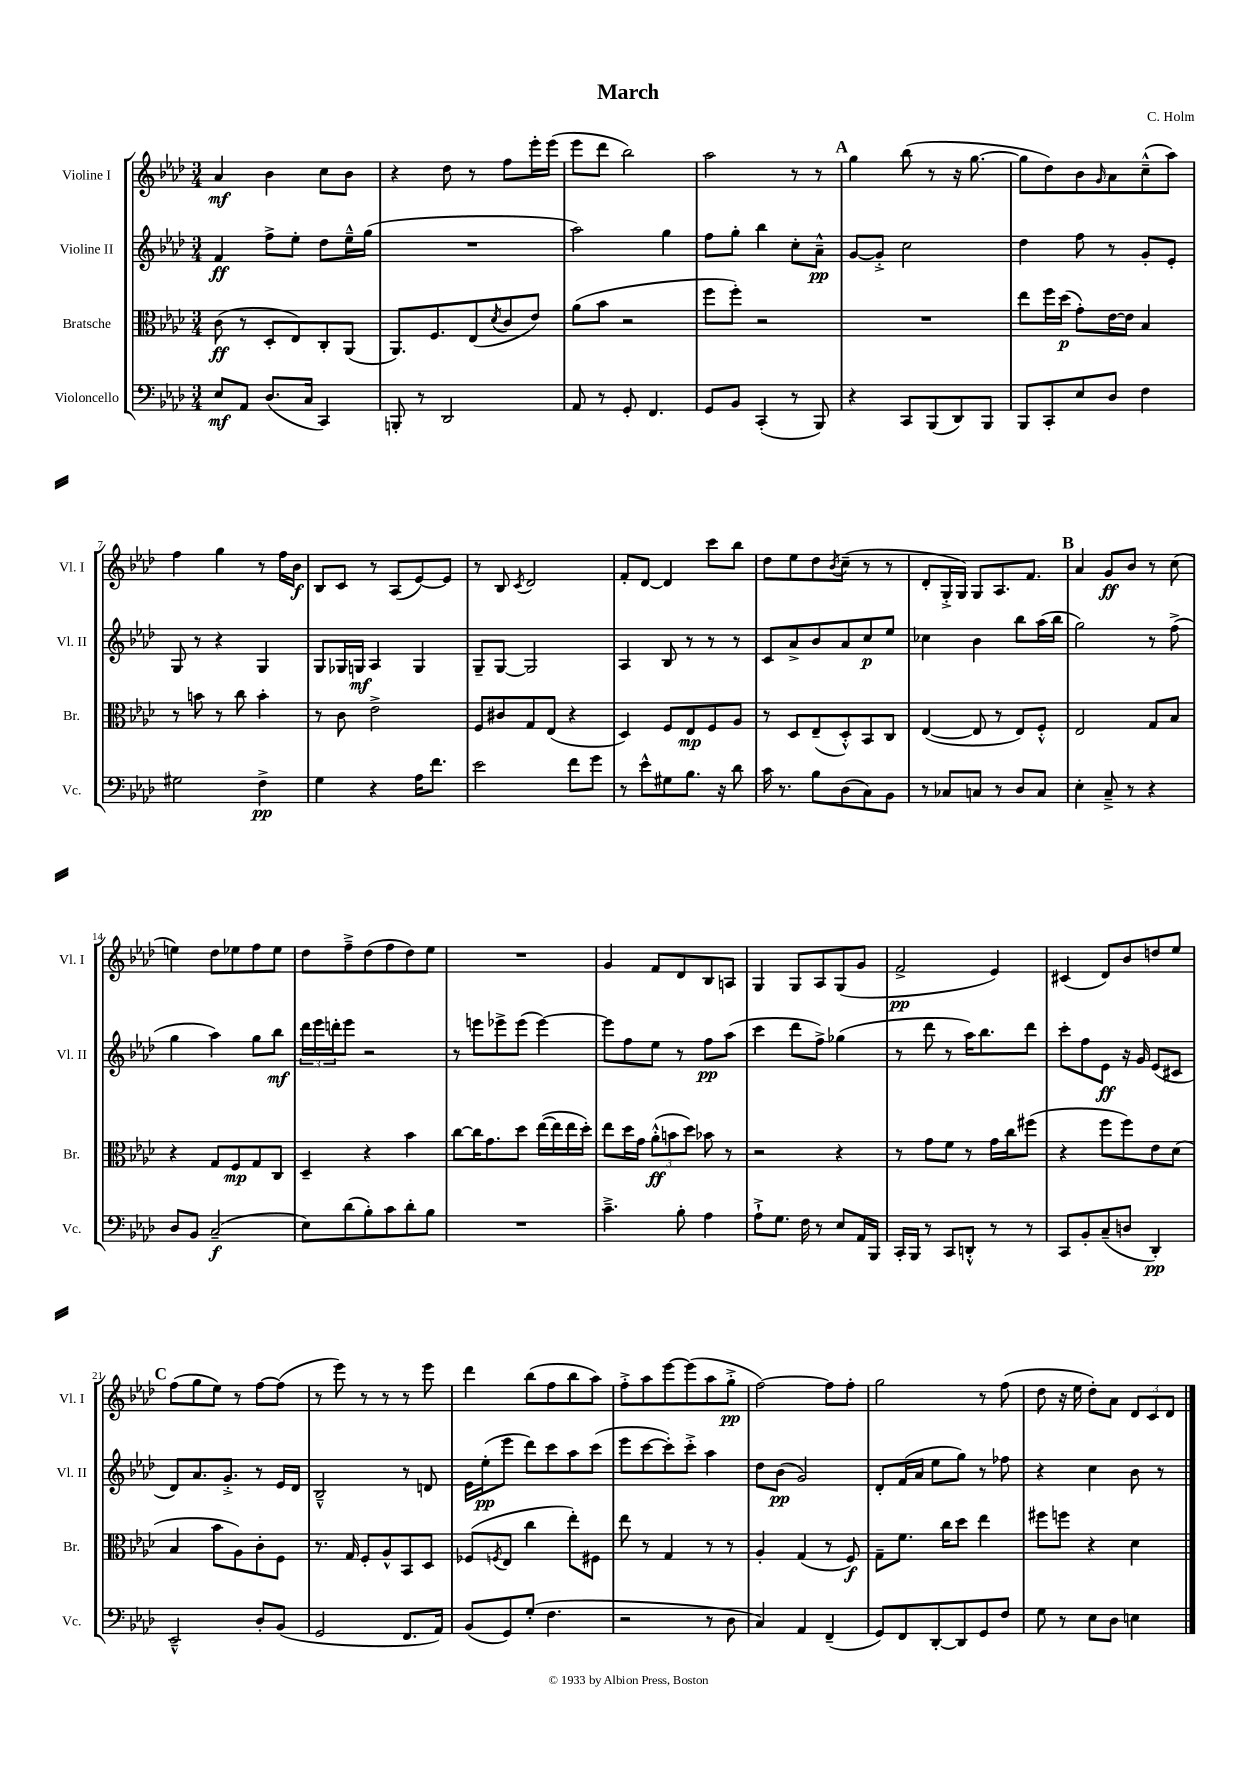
\header { title = "March" composer = "C. Holm" }
<<
\new StaffGroup <<
\new Staff = "s0" \with { instrumentName = "Violine I" shortInstrumentName = "Vl. I" } {
    \clef treble \key aes \major \numericTimeSignature \time 3/4
    aes'4\mf bes'4 c''8 bes'8 |
    r4 des''8 r8 f''8 ees'''16-. ees'''16( |
    ees'''8 des'''8 bes''2) |
    aes''2 r8 r8 |
    \mark \markup { \bold "A" } g''4 bes''8( r8 r16 g''8.~ |
    g''8 des''8) bes'8 \grace { g'16 } aes'8 c''8---^( aes''8) |
    f''4 g''4 r8 f''16 bes'16\f |
    bes8 c'8 r8 aes8( ees'8~) ees'8 |
    r8 bes8 \acciaccatura { c'8 } des'2 |
    f'8-. des'8~ des'4 c'''8 bes''8 |
    des''8 ees''8 des''8 \acciaccatura { bes'8 } c''8--( r8 r8 |
    des'8-. g16-.-> g16) g8 aes8. f'8. |
    \mark \markup { \bold "B" } aes'4 g'8\ff bes'8 r8 c''8( |
    e''4) des''8 ees''8 f''8 ees''8 |
    des''8 f''8---> des''8( f''8 des''8) ees''8 |
    R2. |
    g'4 f'8 des'8 bes8 a8 |
    g4 g8 aes8 g8( g'8 |
    f'2->\pp ees'4) |
    cis'4( des'8) bes'8 d''8 ees''8 |
    \mark \markup { \bold "C" } f''8( g''8 ees''8) r8 f''8~ f''8( |
    r8 ees'''8) r8 r8 r8 ees'''8 |
    des'''4 bes''8( f''8 bes''8 aes''8) |
    f''8-.-> aes''8 ees'''8~ ees'''8( aes''8 g''8-.->\pp |
    f''2~) f''8 f''8-. |
    g''2 r8 f''8( |
    des''8 r16 ees''16 des''8-.) aes'8 \tuplet 3/2 { des'8 c'8 des'8 } \bar "|." |
}
\new Staff = "s1" \with { instrumentName = "Violine II" shortInstrumentName = "Vl. II" } {
    \clef treble \key aes \major \numericTimeSignature \time 3/4
    f'4\ff f''8-> ees''8-. des''8 ees''16---^ g''16( |
    R2. |
    aes''2) g''4 |
    f''8 g''8-. bes''4 c''8-. aes'8---^\pp |
    \mark \markup { \bold "A" } g'8~ g'8-.-> c''2 |
    des''4 f''8 r8 g'8-. ees'8-. |
    g8 r8 r4 g4 |
    g8 ges16 g16\mf aes4 g4 |
    g8-- g8~ g2 |
    aes4 bes8 r8 r8 r8 |
    c'8 aes'8-> bes'8 aes'8 c''8\p ees''8 |
    ces''4 bes'4 bes''8 aes''16( bes''16 |
    \mark \markup { \bold "B" } g''2) r8 f''8->( |
    g''4 aes''4) g''8 bes''8\mf |
    \tuplet 3/2 { des'''16 ees'''16 d'''16-. } ees'''8 r2 |
    r8 e'''8 ees'''8-> ees'''8( ees'''4~) |
    ees'''8 f''8 ees''8 r8 f''8\pp aes''8( |
    c'''4 des'''8 f''8->) ges''4( |
    r8 des'''8 r8 aes''16) bes''8. des'''8 |
    c'''8-. f''8 ees'8\ff r16 g'16 ees'8( cis'8 |
    \mark \markup { \bold "C" } des'8) aes'8. g'8.-.-> r8 ees'16 des'16 |
    bes2---^ r8 d'8 |
    ees'16 ees''16-.\pp( ees'''8 des'''8) c'''8 aes''8 c'''8( |
    ees'''8 c'''8~ c'''8-.) c'''8-.-> aes''4 |
    des''8 bes'8\pp( g'2) |
    des'8-. f'16( aes'16 ees''8 g''8) r8 fes''8 |
    r4 c''4 bes'8 r8 \bar "|." |
}
\new Staff = "s2" \with { instrumentName = "Bratsche" shortInstrumentName = "Br." } {
    \clef alto \key aes \major \numericTimeSignature \time 3/4
    c'8\ff( r8 des8-. ees8) c8-. aes,8( |
    aes,8.) f8. ees8( \acciaccatura { des'8 } c'8 ees'8) |
    aes'8( bes'8 r2 |
    f''8 f''8-.) r2 |
    \mark \markup { \bold "A" } R2. |
    ees''8 f''16 des''16\p( g'8-.) ees'16~ ees'16 bes4 |
    r8 b'8 r8 c''8 b'4-. |
    r8 c'8 ees'2-> |
    f8 cis'8 g8 ees8( r4 |
    des4) f8 ees8\mp f8 aes8 |
    r8 des8 ees8--( des8-.-^) bes,8 c8 |
    ees4~( ees8 r8 ees8) f8-.-^ |
    \mark \markup { \bold "B" } ees2 g8 bes8 |
    r4 g8 f8\mp g8 c8 |
    des4-- r4 bes'4 |
    c''8~ c''16 g'8. des''8 ees''16~( ees''16 ees''16 des''16-.) |
    ees''8 des''16 g'16 \tuplet 3/2 { aes'8-.-^\ff( b'8 des''8) } bes'8 r8 |
    r2 r4 |
    r8 g'8 f'8 r8 g'16 c''16 fis''8( |
    r4 f''8 f''8) ees'8 des'8( |
    \mark \markup { \bold "C" } bes4 bes'8 aes8) c'8-. f8 |
    r8. g16 f8-. aes8-^ bes,8 des8 |
    fes8( \acciaccatura { f8 } ees8 c''4 ees''8-.) fis8 |
    ees''8 r8 g4 r8 r8 |
    aes4-. g4( r8 f8\f) |
    g8-- f'8. c''16 des''8 ees''4 |
    fis''8 f''8 r4 des'4 \bar "|." |
}
\new Staff = "s3" \with { instrumentName = "Violoncello" shortInstrumentName = "Vc." } {
    \clef bass \key aes \major \numericTimeSignature \time 3/4
    ees8\mf aes,8 des8.( c16 c,4) |
    b,,8-. r8 des,2 |
    aes,8 r8 g,8-. f,4. |
    g,8 bes,8 c,4-.( r8 bes,,8) |
    \mark \markup { \bold "A" } r4 c,8 bes,,8( des,8) bes,,8 |
    bes,,8 c,8-. ees8 des8 f4 |
    gis2 f4->\pp |
    g4 r4 aes16 f'8. |
    ees'2 f'8 g'8 |
    r8 ees'8-^ gis8 bes8. r16 des'8 |
    c'16 r8. bes8 des8( c8) bes,8 |
    r8 ces8 c8 r8 des8 c8 |
    \mark \markup { \bold "B" } ees4-. c8---> r8 r4 |
    des8 bes,8 c2--\f( |
    ees8) des'8( bes8-.) c'8 des'8-. bes8 |
    R2. |
    c'4.---> bes8-. aes4 |
    aes8-!-> g8. f16 r8 ees8 aes,16 bes,,16 |
    c,16-. bes,,16 r8 c,8 d,8-.-^ r8 r8 |
    c,8 bes,8-. c8--( d8 des,4-.\pp) |
    \mark \markup { \bold "C" } ees,2---^ des8-. bes,8( |
    g,2 f,8. aes,16) |
    bes,8( g,8) g8-.( f4. |
    r2 r8 des8 |
    c4) aes,4 f,4--( |
    g,8) f,8 des,8~-. des,8 g,8 f8 |
    g8 r8 ees8 des8 e4 \bar "|." |
}
>>
>>
